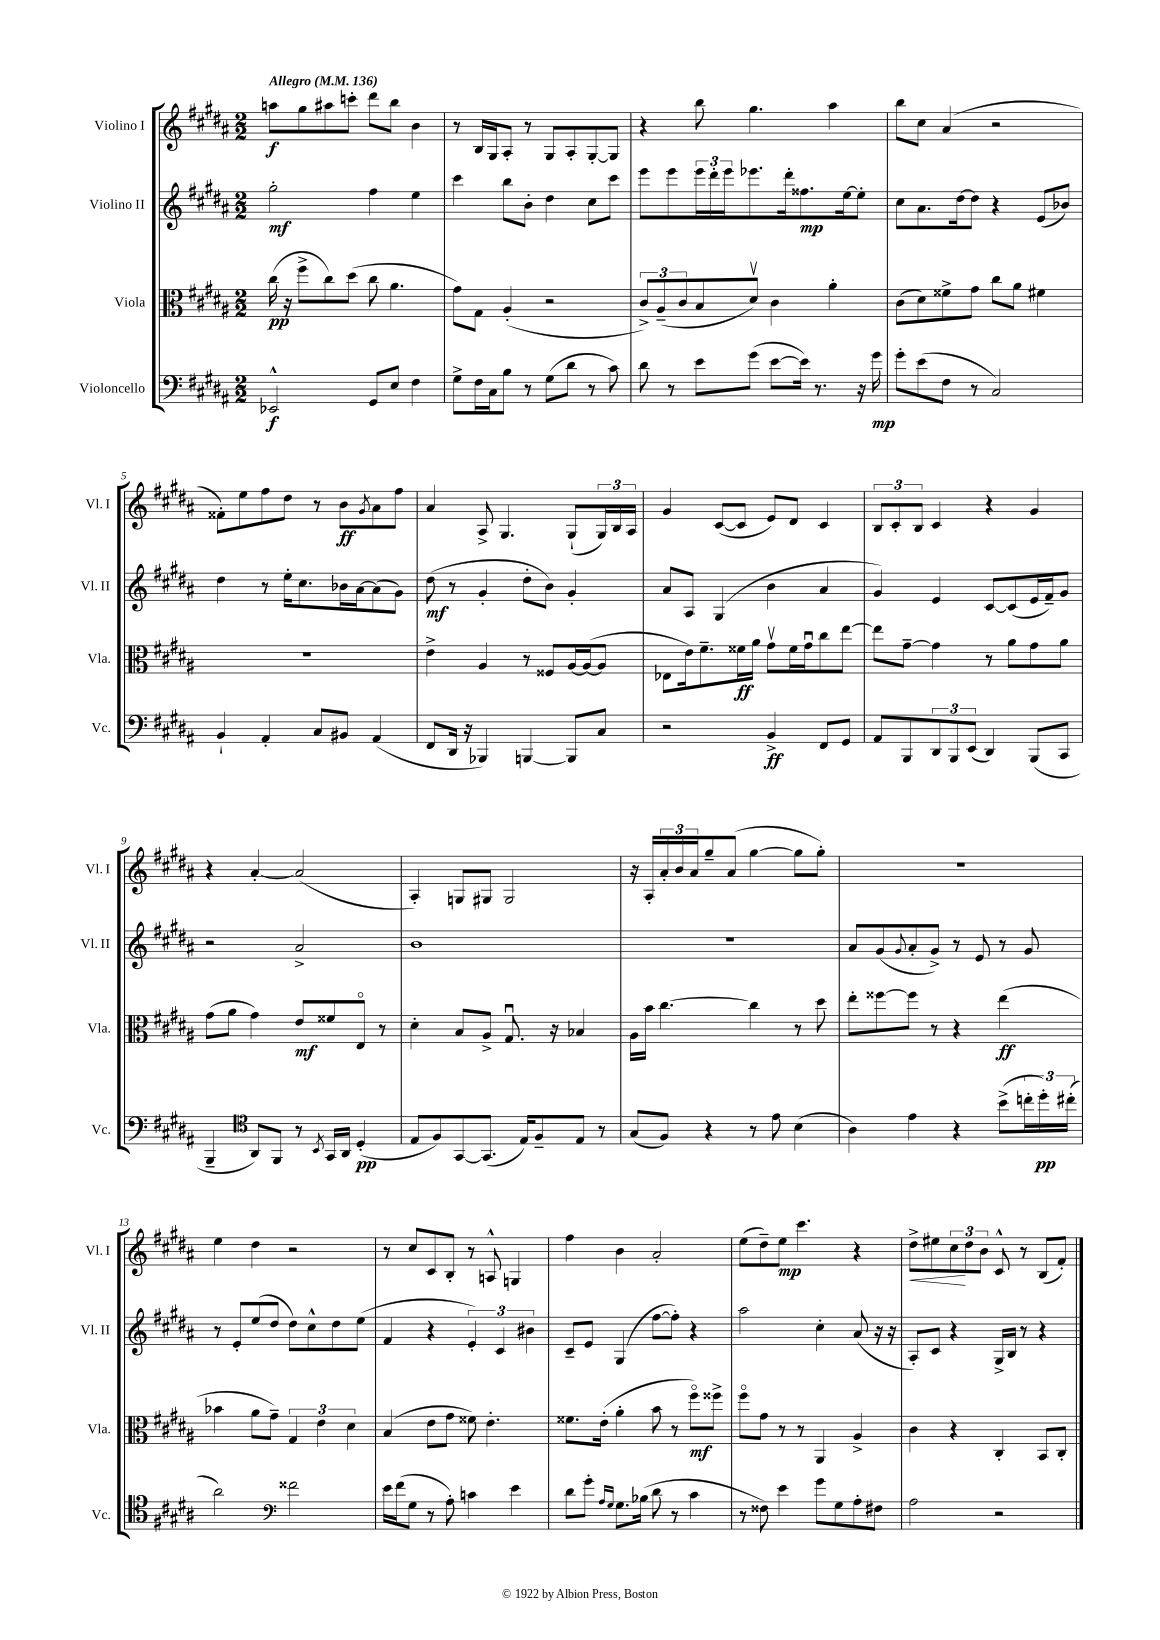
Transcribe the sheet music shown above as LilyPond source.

<<
\new StaffGroup <<
\new Staff = "s0" \with { instrumentName = "Violino I" shortInstrumentName = "Vl. I" } {
    \clef treble \key b \major \numericTimeSignature \time 2/2 \tempo "Allegro" 4 = 136
    a''8\f gis''8 ais''8 c'''8-. dis'''8 b''8 b'4 |
    r8 b16 gis16 ais8-. r8 gis8 ais8-. gis8~-. gis8 |
    r4 b''8 gis''4. ais''4 |
    b''8 cis''8 ais'4( r2 |
    fisis'8-.) e''8 fis''8 dis''8 r8 b'8\ff \acciaccatura { gis'8 } ais'8 fis''8 |
    ais'4 ais8-> gis4. gis8-!( \tuplet 3/2 { gis16) b16 ais16 } |
    gis'4 cis'8~( cis'8 e'8) dis'8 cis'4 |
    \tuplet 3/2 { b8 cis'8-. b8 } cis'4 r4 gis'4 |
    r4 ais'4~-. ais'2( |
    ais4-.) g8 gis8 gis2 |
    r16 ais16-. \tuplet 3/2 { ais'16-. b'16 ais'16 } gis''8-- ais'8( gis''4~ gis''8 gis''8-.) |
    R1 |
    e''4 dis''4 r2 |
    r8 cis''8 cis'8 b8-. r8 a8-^ g4 |
    fis''4 b'4 ais'2-. |
    e''8( dis''8--) e''8\mp cis'''4. r4 |
    dis''8->\< eis''8 \tuplet 3/2 { cis''8\! dis''8 b'8 } cis'8-^ r8 b8( fis'8-.) \bar "|." |
}
\new Staff = "s1" \with { instrumentName = "Violino II" shortInstrumentName = "Vl. II" } {
    \clef treble \key b \major \numericTimeSignature \time 2/2
    gis''2-.\mf fis''4 e''4 |
    cis'''4 b''8 b'8-. dis''4 cis''8 cis'''8 |
    e'''8 e'''8 \tuplet 3/2 { e'''16 dis'''16-. e'''16 } ees'''8. dis'''16-. fisis''8.\mp e''16~ e''8-. |
    cis''8 ais'8. dis''16~ dis''8 r4 e'8( bes'8) |
    dis''4 r8 e''16-. cis''8. bes'16 ais'16~ ais'8( gis'8) |
    dis''8\mf( r8 gis'4-. dis''8-. b'8) gis'4-. |
    ais'8 ais8 gis4( b'4 ais'4 |
    gis'4) e'4 cis'8~ cis'8( e'16 fis'16--) gis'8 |
    r2 ais'2-> |
    b'1 |
    r1 |
    ais'8 gis'8( \appoggiatura { gis'8 } ais'8-. gis'8->) r8 e'8 r8 gis'8 |
    r8 e'8-. e''8( dis''8 dis''8) cis''8-^ dis''8 e''8( |
    fis'4 r4 \tuplet 3/2 { e'4-.) cis'4 bis'4 } |
    cis'8-- e'8 gis4( fis''8~ fis''8-.) r4 |
    ais''2 cis''4-. ais'8( r16 r16 |
    ais8-.) cis'8 r4 gis16-> b16 r8 r4 \bar "|." |
}
\new Staff = "s2" \with { instrumentName = "Viola" shortInstrumentName = "Vla." } {
    \clef alto \key b \major \numericTimeSignature \time 2/2
    cis''16\pp( r16 fis''8-> cis''8) dis''8( cis''8 ais'4. |
    gis'8) gis8 ais4-.( r2 |
    \tuplet 3/2 { cis'8->) ais8--( cis'8 } b8 dis'8\upbow) cis'4 ais'4-. |
    cis'8( dis'8) fisis'8-> gis'8 cis''8 ais'8 fis'4 |
    r1 |
    e'4-> ais4 r8 fisis8 ais16~ ais16~( ais8 |
    ees8 e'16) fis'8.-- fisis'16\ff ais'16 gis'8\upbow fisis'16 gis'16\downbow cis''8 e''8~ |
    e''8 gis'8~-- gis'4 r8 ais'8 gis'8 ais'8 |
    gis'8( ais'8 gis'4) e'8\mf fisis'8 e8\flageolet r8 |
    dis'4-. b8 ais8-> gis8.\downbow r16 bes4 |
    ais16 b'16 cis''4.~ cis''4 r8 dis''8 |
    e''8-. fisis''8~ fisis''8 r8 r4 e''4\ff( |
    bes'4 ais'8 gis'8--) \tuplet 3/2 { gis4 e'4 dis'4 } |
    b4( e'8 gis'8 fisis'8) e'4.-. |
    fisis'8. e'16-.( ais'4-. b'8 r8 fis''8\flageolet\mf) fisis''8-> |
    fis''8\flageolet gis'8 r8 r8 ais,4 ais4-> |
    cis'4 r4 cis4-. b,8 cis8-. \bar "|." |
}
\new Staff = "s3" \with { instrumentName = "Violoncello" shortInstrumentName = "Vc." } {
    \clef bass \key b \major \numericTimeSignature \time 2/2
    ees,2-^\f gis,8 e8 fis4 |
    gis8-> fis16 cis16 b8 r8 gis8( dis'8 r8 cis'8) |
    dis'8 r8 e'8 gis'8( e'8~ e'16) r8. r16 gis'16\mp |
    gis'8-. e'8( fis8 r8 cis2) |
    b,4-! ais,4-. cis8 bis,8 ais,4( |
    fis,8 dis,16 r16 bes,,4) b,,4~ b,,8 cis8 |
    r2 b,4->\ff fis,8 gis,8 |
    ais,8 b,,8 \tuplet 3/2 { dis,8 b,,8 e,8( } dis,4) b,,8( cis,8 |
    b,,4-- \clef tenor ais,8) fis,8 r8 \acciaccatura { b,8 } gis,16 ais,16 dis4-.\pp( |
    e8 fis8) gis,8~ gis,8.( e16) fis8-- e8 r8 |
    gis8( fis8) r4 r8 e'8 b4( |
    ais4) e'4 r4 b'8->( \tuplet 3/2 { c''16-. dis''16-.\pp) cis''16-.( } |
    ais'2) \clef bass fisis'2 |
    e'16 fis'16( gis8 r8 ais8-.) c'4 e'4 |
    dis'8 gis'8-. \grace { ais16 gis16 } gis8. bes16( dis'8 r8 cis'4 |
    r8 fisis8) e'4 gis'8 gis8 ais8-. fis8 |
    ais2 r2 \bar "|." |
}
>>
>>
